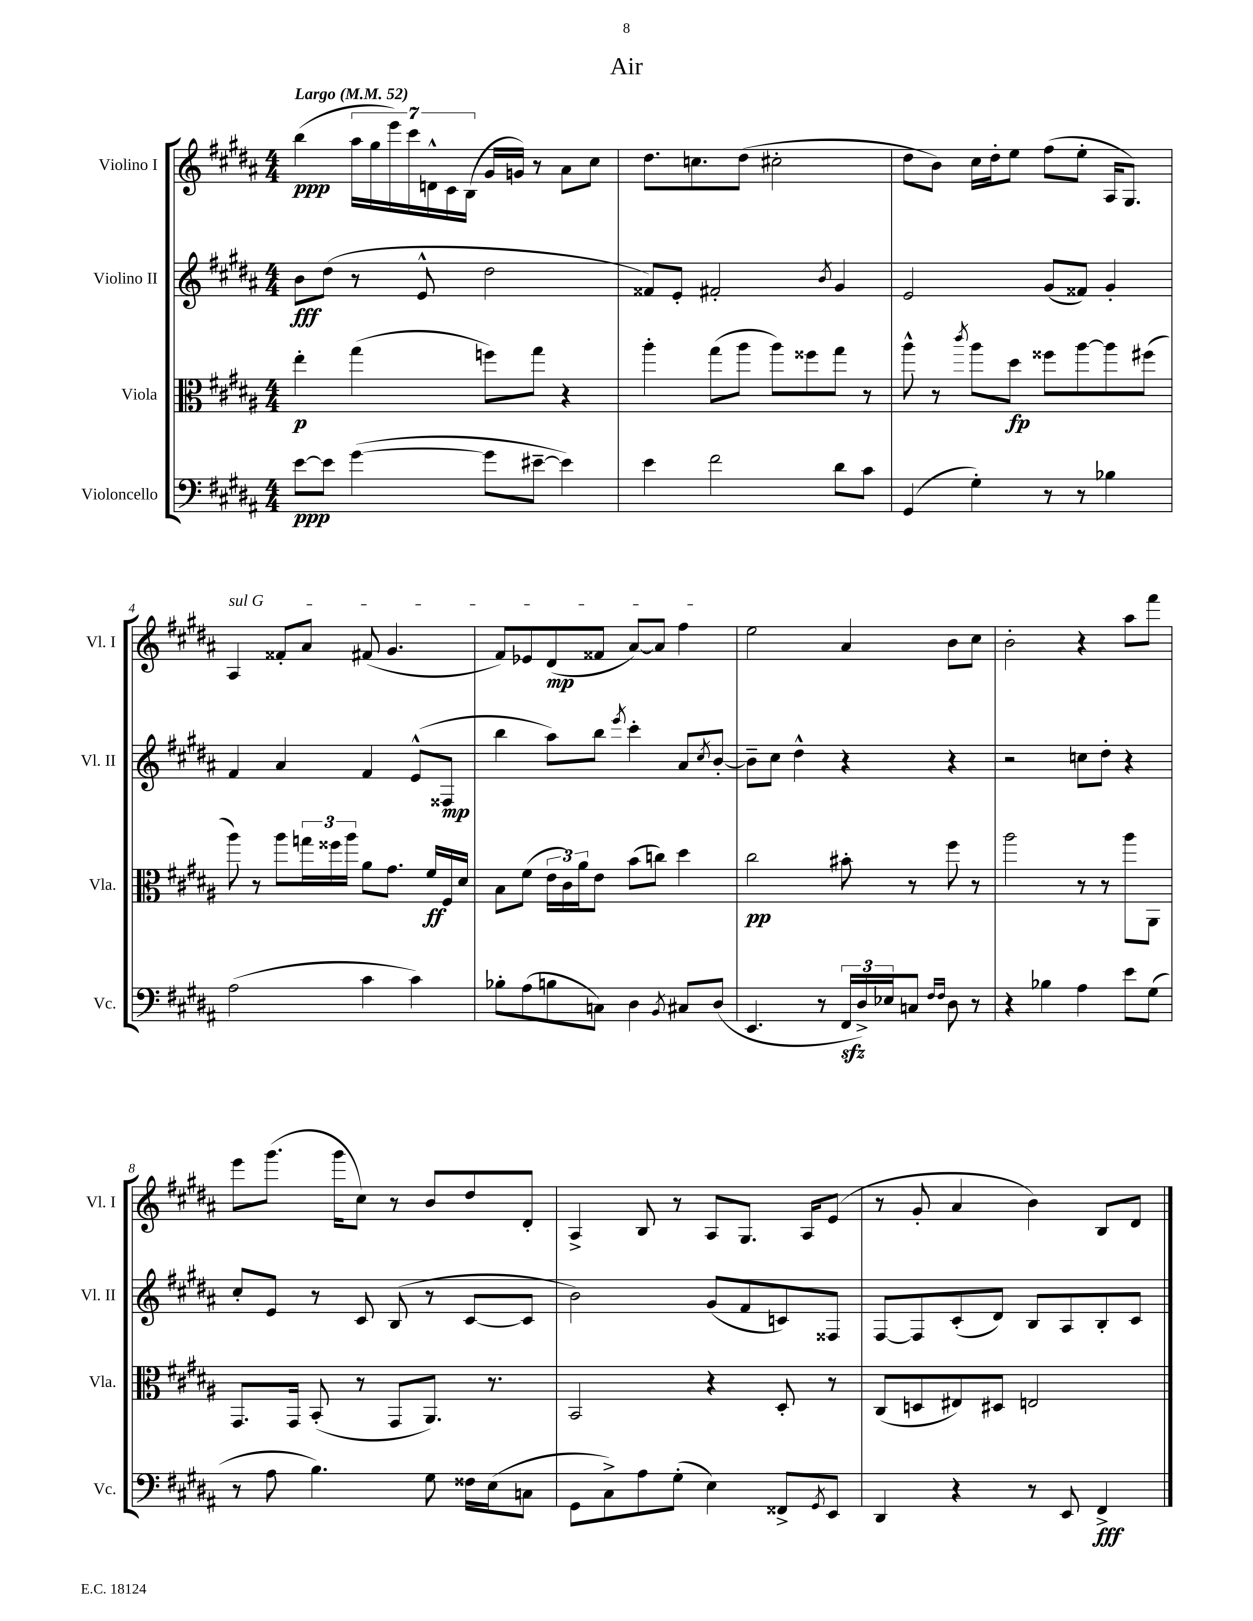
\header { title = "Air" }
<<
\new StaffGroup <<
\new Staff = "s0" \with { instrumentName = "Violino I" shortInstrumentName = "Vl. I" } {
    \clef treble \key b \major \numericTimeSignature \time 4/4 \tempo "Largo" 4 = 52
    b''4\ppp( \tuplet 7/4 { ais''16 gis''16 e'''16) cis'''16 d'16-^ cis'16 b16( } gis'16 g'16) r8 ais'8 cis''8 |
    dis''8. c''8. dis''8( cis''2-. |
    dis''8 b'8) cis''16 dis''16-. e''8 fis''8( e''8-. ais16 gis8.) |
    \once \override TextSpanner.bound-details.left.text = \markup { \italic "sul G" } ais4\startTextSpan fisis'8-. ais'8 fis'8( gis'4. |
    fis'8) ees'8 dis'8\mp( fisis'8 ais'8~) ais'8 fis''4\stopTextSpan |
    e''2 ais'4 b'8 cis''8 |
    b'2-. r4 ais''8 fis'''8 |
    e'''8 gis'''8.( gis'''16 cis''8) r8 b'8 dis''8 dis'8-. |
    ais4-> b8 r8 ais8 gis8. ais16 e'8( |
    r8 gis'8-. ais'4 b'4) b8 dis'8 \bar "|." |
}
\new Staff = "s1" \with { instrumentName = "Violino II" shortInstrumentName = "Vl. II" } {
    \clef treble \key b \major \numericTimeSignature \time 4/4
    b'8\fff dis''8( r8 e'8-^ dis''2 |
    fisis'8) e'8-. fis'2-. \acciaccatura { b'8 } gis'4 |
    e'2 gis'8( fisis'8) gis'4-. |
    fis'4 ais'4 fis'4 e'8-^( fisis8\mp |
    b''4 ais''8) b''8 \acciaccatura { e'''8 } cis'''4-. ais'8 \acciaccatura { cis''8 } b'8~-. |
    b'8-- cis''8 dis''4-^ r4 r4 |
    r2 c''8 dis''8-. r4 |
    cis''8-. e'8 r8 cis'8 b8( r8 cis'8~ cis'8 |
    b'2) gis'8( fis'8 c'8) fisis8 |
    fis8~ fis8 cis'8-.( dis'8) b8 ais8 b8-. cis'8 \bar "|." |
}
\new Staff = "s2" \with { instrumentName = "Viola" shortInstrumentName = "Vla." } {
    \clef alto \key b \major \numericTimeSignature \time 4/4
    e''4-.\p gis''4( f''8) gis''8 r4 |
    ais''4-. gis''8( ais''8 ais''8) fisis''8 gis''8 r8 |
    ais''8-^ r8 \acciaccatura { cis'''8 } ais''8 dis''8\fp fisis''8 ais''8~ ais''8 fis''8( |
    ais''8) r8 ais''8 \tuplet 3/2 { g''16 fisis''16 ais''16 } ais'8 gis'8. fis'16\ff fis16 dis'16 |
    b8 fis'8( \tuplet 3/2 { e'16 cis'16) ais'16 } e'8 b'8( c''8) dis''4 |
    cis''2\pp bis'8-. r8 fis''8 r8 |
    ais''2 r8 r8 ais''8 ais,8 |
    gis,8. gis,16 b,8-.( r8 gis,8 ais,8.) r8. |
    b,2 r4 dis8-. r8 |
    cis8( d8 eis8) dis8 e2 \bar "|." |
}
\new Staff = "s3" \with { instrumentName = "Violoncello" shortInstrumentName = "Vc." } {
    \clef bass \key b \major \numericTimeSignature \time 4/4
    e'8~\ppp e'8 gis'4~( gis'8 eis'8~-- eis'4) |
    e'4 fis'2 dis'8 cis'8 |
    gis,4( gis4-.) r8 r8 bes4 |
    ais2( cis'4 cis'4) |
    bes8-. ais8( b8 c8) dis4 \acciaccatura { b,8 } cis8 dis8( |
    e,4. r8 \tuplet 3/2 { fis,16\sfz dis16->) ees16 } c8 \grace { fis16 fis16 } dis8 r8 |
    r4 bes4 ais4 e'8 gis8( |
    r8 ais8 b4.) gis8 fisis16 e16( c8 |
    gis,8 cis8->) ais8 gis8-.( e4) fisis,8-> \acciaccatura { gis,8 } e,8 |
    dis,4 r4 r8 e,8 fis,4->\fff \bar "|." |
}
>>
>>
